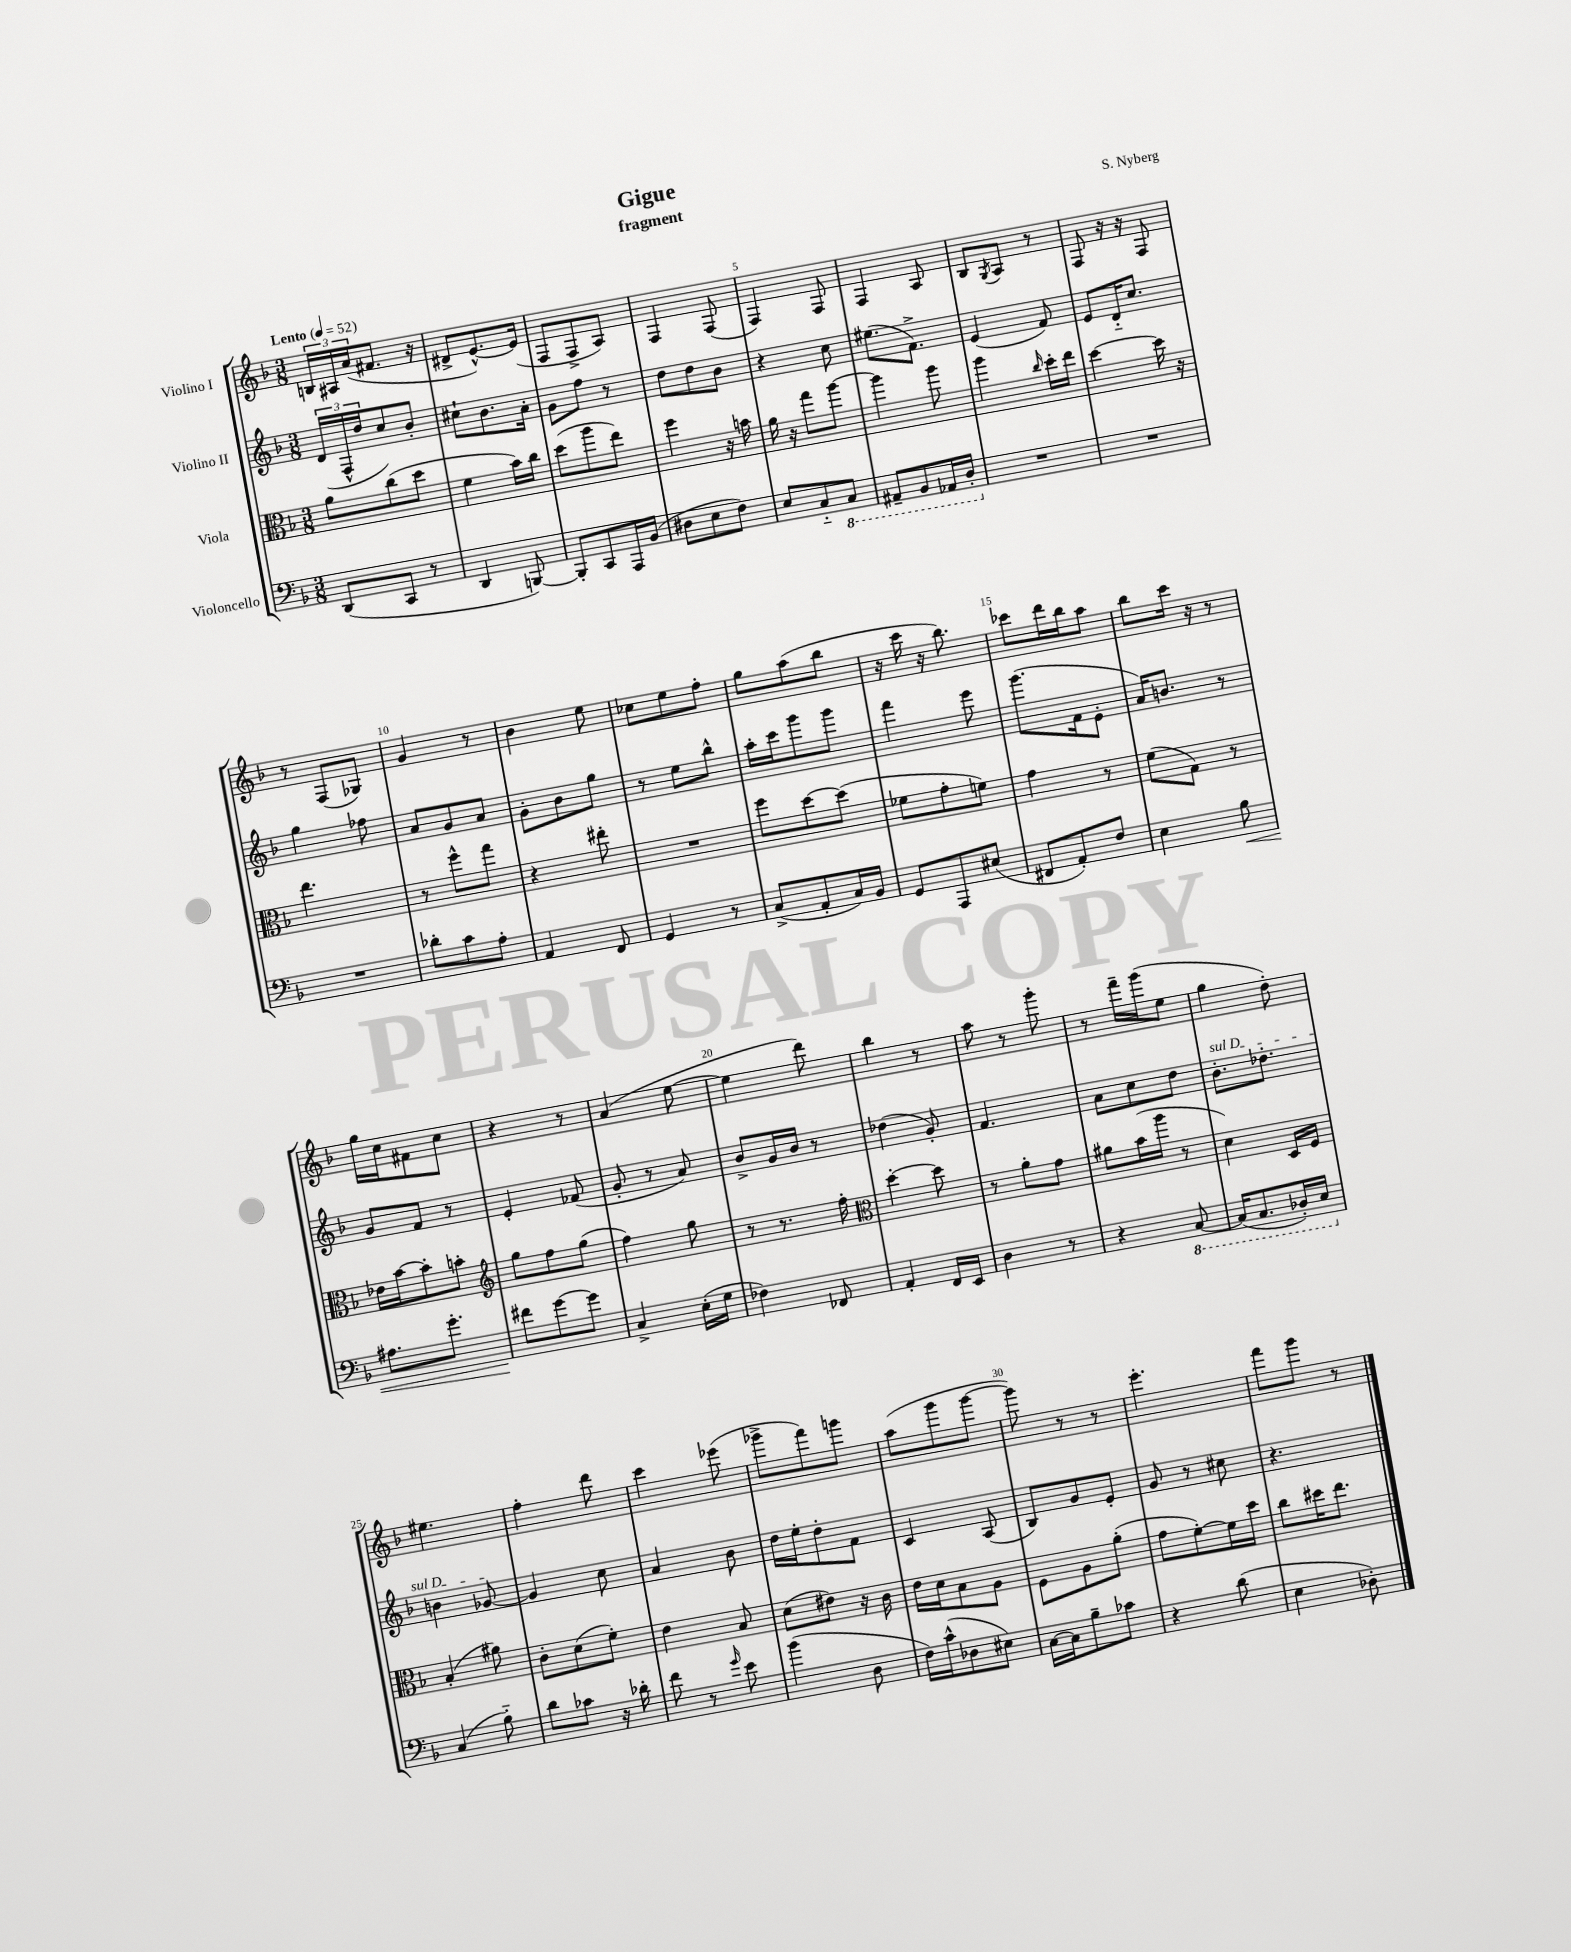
\header { title = "Gigue" composer = "S. Nyberg" subtitle = "fragment" }
<<
\new StaffGroup <<
\new Staff = "s0" \with { instrumentName = "Violino I" } {
    \clef treble \key f \major \numericTimeSignature \time 3/8 \tempo "Lento" 4 = 52
    \tuplet 3/2 { b16 ais16 a'16( } fis'8. r16 |
    dis'8-> e'8.~-^) e'16( |
    f8 f8-> a8) |
    f4 f8( |
    f4) f8 |
    f4 a8 |
    bes8 \acciaccatura { g8 } a8 r8 |
    f8 r16 r16 f8 |
    r8 f8( ges8) |
    g'4 r8 |
    bes'4 e''8 |
    ces''8 e''8 f''8-. |
    g''8 a''8( bes''8 |
    r16 c'''16 r16 bes''8.) |
    ces'''8 d'''16 bes''16 a''8 |
    bes''8 c'''16 r16 r8 |
    g''16 c''16 fis'8 c''8 |
    r4 r8 |
    a'4( e''8~ |
    e''4 d'''8) |
    bes''4 r8 |
    a''8 r8 g'''8-. |
    r8 f'''16-- g'''16( e''8 |
    g''4 d''8-.) |
    eis''4. |
    f''4-. d'''8 |
    c'''4 ees'''8( |
    ges'''8-> f'''8) g'''8 |
    a''8( g'''8 g'''8~ |
    g'''8) r8 r8 |
    e'''4.-. |
    f'''8 g'''8 r8 \bar "|." |
}
\new Staff = "s1" \with { instrumentName = "Violino II" } {
    \clef treble \key f \major \numericTimeSignature \time 3/8
    \tuplet 3/2 { d'16( f16-^ d''16 } c''8) bes'8-. |
    cis''8-! bes'8. a'16-. |
    g'8 f''8 r8 |
    d''8 d''8 bes'8 |
    r4 c''8 |
    eis''8.( f'8.->) |
    e'4( f'8) |
    e'8 d'16-_ c''8. |
    g''4 fes''8 |
    a'8 g'8 a'8 |
    g'8-. bes'8 g''8 |
    r8 e''8 bes''8-^ |
    a''16-. c'''16 g'''8 g'''8 |
    f'''4 e'''8 |
    g'''8.( f'16 e'8-. |
    a'16) b'8. r8 |
    g'8 f'8 r8 |
    e'4-. fes'8( |
    g'8-. r8 a'8) |
    bes'8-> g'16 bes'16 r8 |
    des''4( g'8-.) |
    f'4. |
    a'8 c''8 d''8 |
    \once \override TextSpanner.bound-details.left.text = \markup { \italic "sul D" } bes'8.-.\startTextSpan des''8.-. |
    b'4 ges'8~\stopTextSpan |
    ges'4 c''8 |
    a'4 bes'8 |
    d''16 e''16-. d''8-. f'8 |
    c'4 a8( |
    bes8) g'8 e'8-. |
    g'8 r8 cis''8 |
    r4. \bar "|." |
}
\new Staff = "s2" \with { instrumentName = "Viola" } {
    \clef alto \key f \major \numericTimeSignature \time 3/8
    a'8 c''8( d''8 |
    f'4 bes'16) c''16 |
    d''8( a''8 e''8) |
    f''4 r16 b'16 |
    a'16 r16 g''8 a''8~ |
    a''4 a''8 |
    a''4 \grace { c''16 } d''16-. e''16 |
    d''4~ d''16 r16 |
    e''4. |
    r8 f''8-^ g''8 |
    r4 eis''8-. |
    R4. |
    f''8 d''8~ d''8( |
    fes'8 g'8-. f'8) |
    g'4 r8 |
    f'8( g8) r8 |
    ees'16 bes'16~ bes'8-. b'8-. |
    \clef treble g''8 f''8 g''8( |
    f''4) g''8 |
    r8 r8. f''16-. |
    \clef alto d''4~-. d''8 |
    r8 a'8-. g'8 |
    ais'8 bes'16( a''16 r8 |
    d'4) d16 f16 |
    bes4-.( ais'8) |
    c'8-. d'8( f'8-.) |
    e'4 bes8 |
    d'8( eis'8) r16 c'16 |
    e'16 d'16 bes8 a8 |
    f8 a8 a'8-.( |
    g'8 f'8~-.) f'16 d''16 |
    c''8 dis''16 e''8. \bar "|." |
}
\new Staff = "s3" \with { instrumentName = "Violoncello" } {
    \clef bass \key f \major \numericTimeSignature \time 3/8
    d,8( c,8 r8 |
    d,4 b,,8~) |
    b,,8-. c,8 a,,16 bes,16( |
    dis8 e8 f8) |
    e8 c8-_ \ottava #-1 c,8 |
    ais,,8-- bes,,8 aes,,16 d,16-. \ottava #0 |
    R4. |
    R4. |
    R4. |
    des'8-. c'8 a8-. |
    a,4 f,8 |
    g,4 r8 |
    c8->( a,8-. c16) bes,16 |
    g,8 a,,8 eis8( |
    fis,8 a,8-.) f8 |
    e4 bes8\< |
    ais8. g'8.-. |
    fis'8\! g'8~ g'8 |
    c4-> e16-.( g16 |
    fes4) fes,8 |
    a,4-. f,16 e,16 |
    d4 r8 |
    r4 \ottava #-1 c,8~ |
    c,16( c,8. des,16-.) e,16 \ottava #0 |
    c4( bes8-_) |
    d'8 ces'8 r16 des'16-. |
    f'8 r8 \grace { g'16 } e'8 |
    bes'4( d8 |
    f16) c'16-^( des8 eis8) |
    c16~ c16 bes8-- ces'8 |
    r4 d'8( |
    e4 des8-.) \bar "|." |
}
>>
>>
\layout { \context { \Score \override BarNumber.break-visibility = ##(#f #t #t) barNumberVisibility = #(every-nth-bar-number-visible 5) } }
